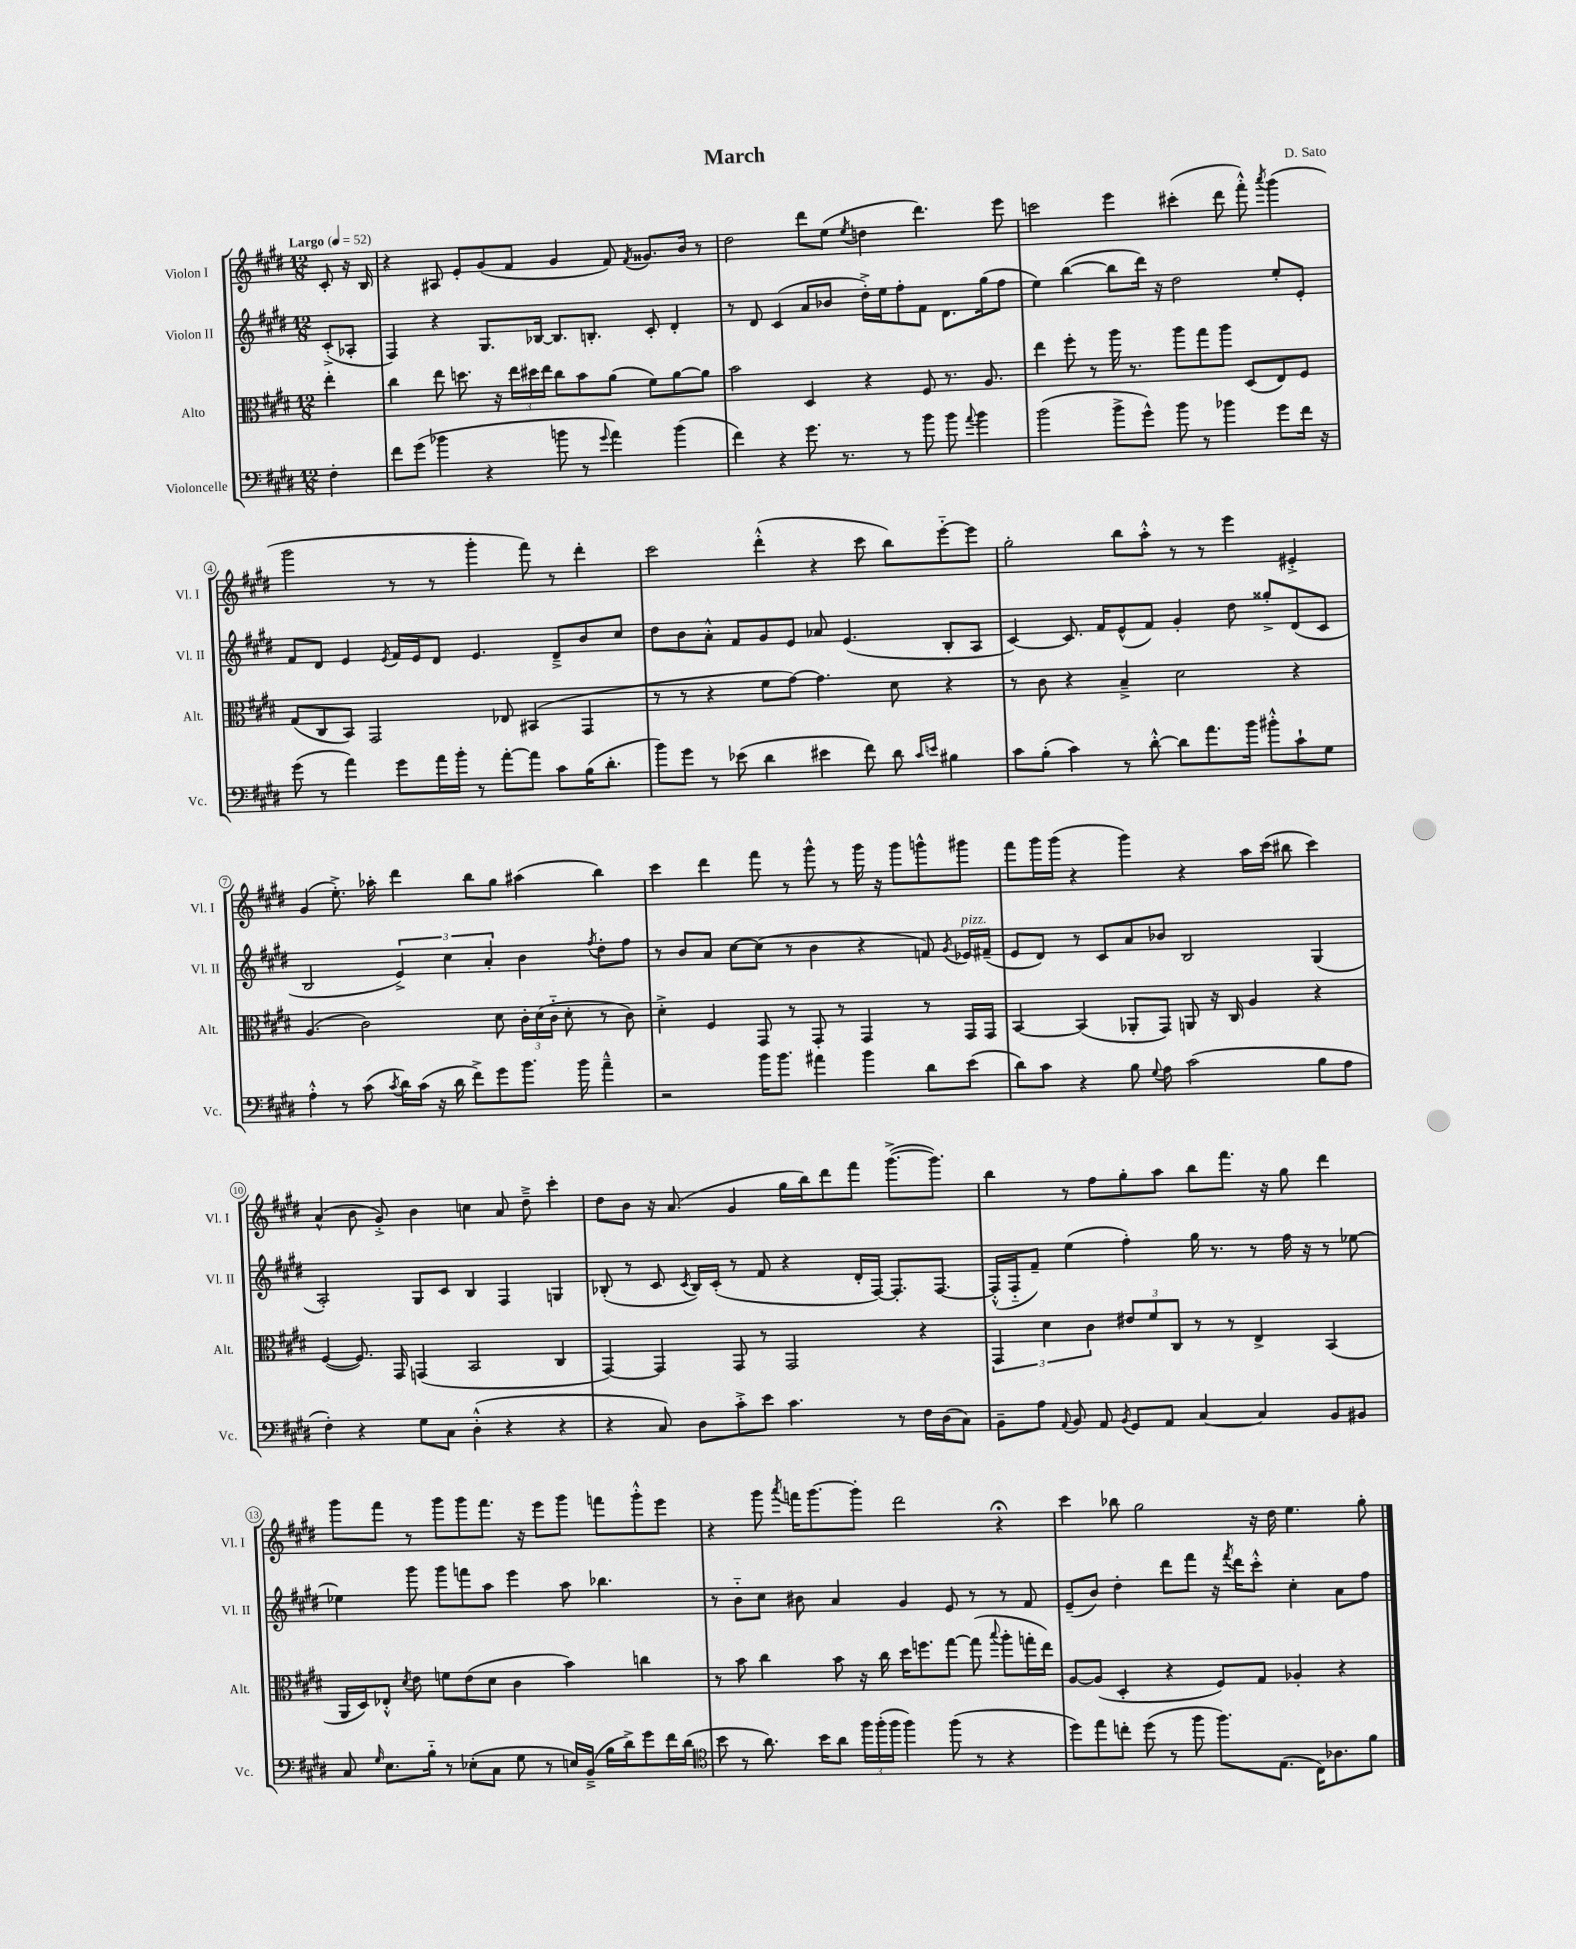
\header { title = "March" composer = "D. Sato" }
<<
\new StaffGroup <<
\new Staff = "s0" \with { instrumentName = "Violon I" shortInstrumentName = "Vl. I" } {
    \clef treble \key e \major \numericTimeSignature \time 12/8 \partial 4 \tempo "Largo" 4 = 52
    \autoBeamOff cis'8-. r16 b16 |
    r4 ais8 e'8[-. gis'8( fis'8] gis'4 fis'8) \acciaccatura { fis'8 } gisis'8.[ b'16] r8 |
    dis''2 dis'''8[ e''8]( \acciaccatura { e''8 } d''4 dis'''4.) e'''8 |
    c'''2 e'''4 cis'''4-.( dis'''8 fis'''8-.-^) \acciaccatura { a'''8 } gis'''4( |
    gis'''2 r8 r8 gis'''4-. fis'''8) r8 dis'''4-. |
    cis'''2 dis'''4-.-^( r4 cis'''8 b''8[) e'''8~-_ e'''8] |
    gis''2-. b''8[ a''8]-.-^ r8 r8 e'''4 eis'4-.-> |
    gis'4( e''8.-.->) aes''16-. dis'''4 b''8[ gis''8] ais''4( b''4) |
    cis'''4 dis'''4 fis'''8 r8 gis'''8-^ r8 gis'''16 r16 gis'''8[ g'''8-^ gis'''8] |
    fis'''8[ gis'''16 gis'''16]( r4 gis'''4) r4 a''16[ cis'''16]( bis''8 cis'''4) |
    a'4-^( b'8 gis'8-.->) b'4 c''4 a'8 dis''8---> cis'''4-. |
    dis''8[ b'8] r16 a'8.( gis'4 gis''16[ b''16) dis'''8 fis'''8] gis'''8.[~->( gis'''8.]) |
    b''4 r8 fis''8[ gis''8-. a''8] b''8[ fis'''8.] r16 gis''8 dis'''4 |
    gis'''8[ fis'''8] r8 gis'''8[ gis'''8 fis'''8.] r16 e'''8[ gis'''8] f'''8[ gis'''8-.-^ e'''8] |
    r4 gis'''8 \acciaccatura { a'''8 } f'''16[ gis'''8.~ gis'''8]-. dis'''2 r4\fermata |
    cis'''4 bes''8 gis''2 r16 dis''16 e''4. gis''8-. \bar "|." |
}
\new Staff = "s1" \with { instrumentName = "Violon II" shortInstrumentName = "Vl. II" } {
    \clef treble \key e \major \numericTimeSignature \time 12/8 \partial 4
    \autoBeamOff cis'8[-.->( aes8]-. |
    fis4) r4 gis8.[ bes16]~ bes8.[ b8.]-. cis'8-. dis'4-. |
    r8 dis'8 cis'4( a'8[ bes'8] dis''16[-.->) e''16 fis''8-. fis'8] dis'8.[ gis''16( fis''8] |
    e''4) b''4~( b''8[ dis'''16]) r16 dis''2 e''8[-. e'8]-. |
    fis'8[ dis'8] e'4 \acciaccatura { e'8 } fis'16[ e'16 dis'8] e'4. dis'8[---> b'8 cis''8] |
    dis''8[ b'8 a'8]-.-^ fis'8[ gis'8 e'8] aes'8 e'4.( b8[-. a8] |
    cis'4~) cis'8. fis'16[ e'8-^( fis'8]) gis'4-. dis''8 gisis''8[-.-> dis'8( cis'8] |
    b2 \tuplet 3/2 { e'4->) cis''4 a'4-. } b'4 \acciaccatura { fis''8 } dis''8[-. fis''8] |
    r8 b'8[ a'8] cis''8[~ cis''8]( r8 b'4 r4 f'8) \acciaccatura { gis'8 } ees'16[^\markup { \italic "pizz." } fis'16]--( |
    e'8[ dis'8]) r8 cis'8[ a'8 bes'8] b2 gis4( |
    a2-.) gis8[ cis'8] b4 fis4 g4 |
    bes8-.( r8 cis'8 \acciaccatura { cis'8 } bes16[) cis'16]-.( r8 fis'8 r4 dis'16[-. fis16]~) fis8.[-. fis8.]~ |
    fis16[-.-^( fis16-_ fis'8]--) e''4( fis''4-.) gis''16 r8. r8 fis''16 r16 r8 ees''8~ |
    ees''4 gis'''8 gis'''8[ f'''8 a''8] e'''4 a''8 bes''4. |
    r8 b'8[-_ cis''8] bis'8 a'4 gis'4 e'8 r8 r8 fis'8 |
    e'8[--( b'8]) dis''4-. dis'''8[ fis'''8] r16 \acciaccatura { fis'''8 } dis'''16[ cis'''8]-.-^ cis''4-. a'8[ fis''8] \bar "|." |
}
\new Staff = "s2" \with { instrumentName = "Alto" shortInstrumentName = "Alt." } {
    \clef alto \key e \major \numericTimeSignature \time 12/8 \partial 4
    \autoBeamOff e''4-. |
    cis''4 e''8 d''8. r16 \tuplet 3/2 { e''16[ dis''16 e''16] } cis''8[ b'8 a'8]( fis'8[) a'8~ a'8] |
    b'2 dis4 r4 fis8 r8. a8. |
    e''4 fis''8-. r8 a''16 r8. a''8[ gis''8 a''8] dis8[( e8) fis8] |
    gis8[( cis8 b,8]) gis,2 ees8 bis,4( gis,4 |
    r8 r8 r4 fis'8[ gis'8]~) gis'4. dis'8 r4 |
    r8 cis'8 r4 b4---> dis'2 r4 |
    a4.( cis'2) dis'8 \tuplet 3/2 { cis'16[-. dis'16( cis'16]-_ } dis'8-. r8 cis'8) |
    dis'4-.-> fis4 gis,8 r8 gis,8-. r8 gis,4 r8 gis,16[ gis,16] |
    b,4~ b,4( aes,8[-. gis,8]) a,8 r16 cis16 a4 r4 |
    fis4~( fis8.) gis,16 g,4( b,2 cis4 |
    gis,4~) gis,4 gis,8 r8 gis,2 r4 |
    \tuplet 3/2 { gis,4 dis'4 cis'4 } \tuplet 3/2 { eis'8[ fis'8 cis8] } r8 r8 e4-> b,4( |
    a,16[ dis16) ees8]-.-^ \acciaccatura { dis'8 } e'8 f'8[ e'8( dis'8] cis'4 b'4) c''4 |
    r8 b'8 cis''4 b'8 r16 cis''16 dis''16[ f''8. gis''8]~ gis''8( \appoggiatura { b''8 } a''8[-. g''16-. e''16]) |
    a8[~ a8]( dis4-. r4 fis8[) gis8] aes4-. r4 \bar "|." |
}
\new Staff = "s3" \with { instrumentName = "Violoncelle" shortInstrumentName = "Vc." } {
    \clef bass \key e \major \numericTimeSignature \time 12/8 \partial 4
    \autoBeamOff fis4-. |
    fis'8[ gis'8]( bes'4 r4 b'8 r8 \appoggiatura { gis'8 } a'4) b'4( |
    fis'4) r4 gis'8. r8. r8 b'8 b'8 \appoggiatura { a'8 } b'4 |
    b'2( b'8[-> gis'8]-^) b'8 r8 bes'4 gis'8[ fis'16] r16 |
    gis'8( r8 a'4) gis'8[ a'16 b'16]-. r8 a'8[~-. a'8] cis'8[ b16( dis'8.]-. |
    b'8[) gis'8] r8 ees'8( dis'4 eis'4 fis'8) dis'8 \grace { cis'16[ e'16] } bis4 |
    cis'8[ b8]-.( cis'4) r8 dis'8~-.-^ dis'8[ a'8. b'16] bis'8[-.-^ cis'8-! gis8] |
    a4-.-^ r8 cis'8( \acciaccatura { cis'8 } dis'16[) cis'16]( r16 dis'16 fis'8[->) gis'8 b'8.] b'16 a'4---^ |
    r2 b'16[ b'8.] ais'4 b'4 dis'8[ e'8]( |
    dis'8[) cis'8] r4 b8 \appoggiatura { gis8 } a8 cis'2( b8[ a8] |
    fis4-.) r4 gis8[ cis8] dis4-.-^( r4 r4 |
    r4 cis8) dis8[ cis'8-.-> e'8] cis'4. r8 fis16[ dis16( cis8]) |
    b,8[-- a8] \appoggiatura { a,8 } b,8 a,8 \acciaccatura { b,8 } gis,8[ a,8] cis4~ cis4 b,8[ bis,8] |
    cis8 \grace { gis16 } e8.[ b16]-_ r8 ees8[-.( cis8] gis8 r8 e16[) b,16]--->( b16[ dis'16->) gis'8 fis'16 dis'16]( |
    \clef tenor b'8 r8 a'8.) b'16[ a'8] \tuplet 3/2 { fis''16[ fis''16-.( fis''16] } fis''4) fis''8( r8 r4 |
    dis''8[) e''8 c''8]-. dis''8( r8 fis''8 fis''8.[) e8.]( cis16[) aes8. fis'8] \bar "|." |
}
>>
>>
\layout { \context { \Score \override BarNumber.stencil = #(make-stencil-circler 0.1 0.3 ly:text-interface::print) } }
